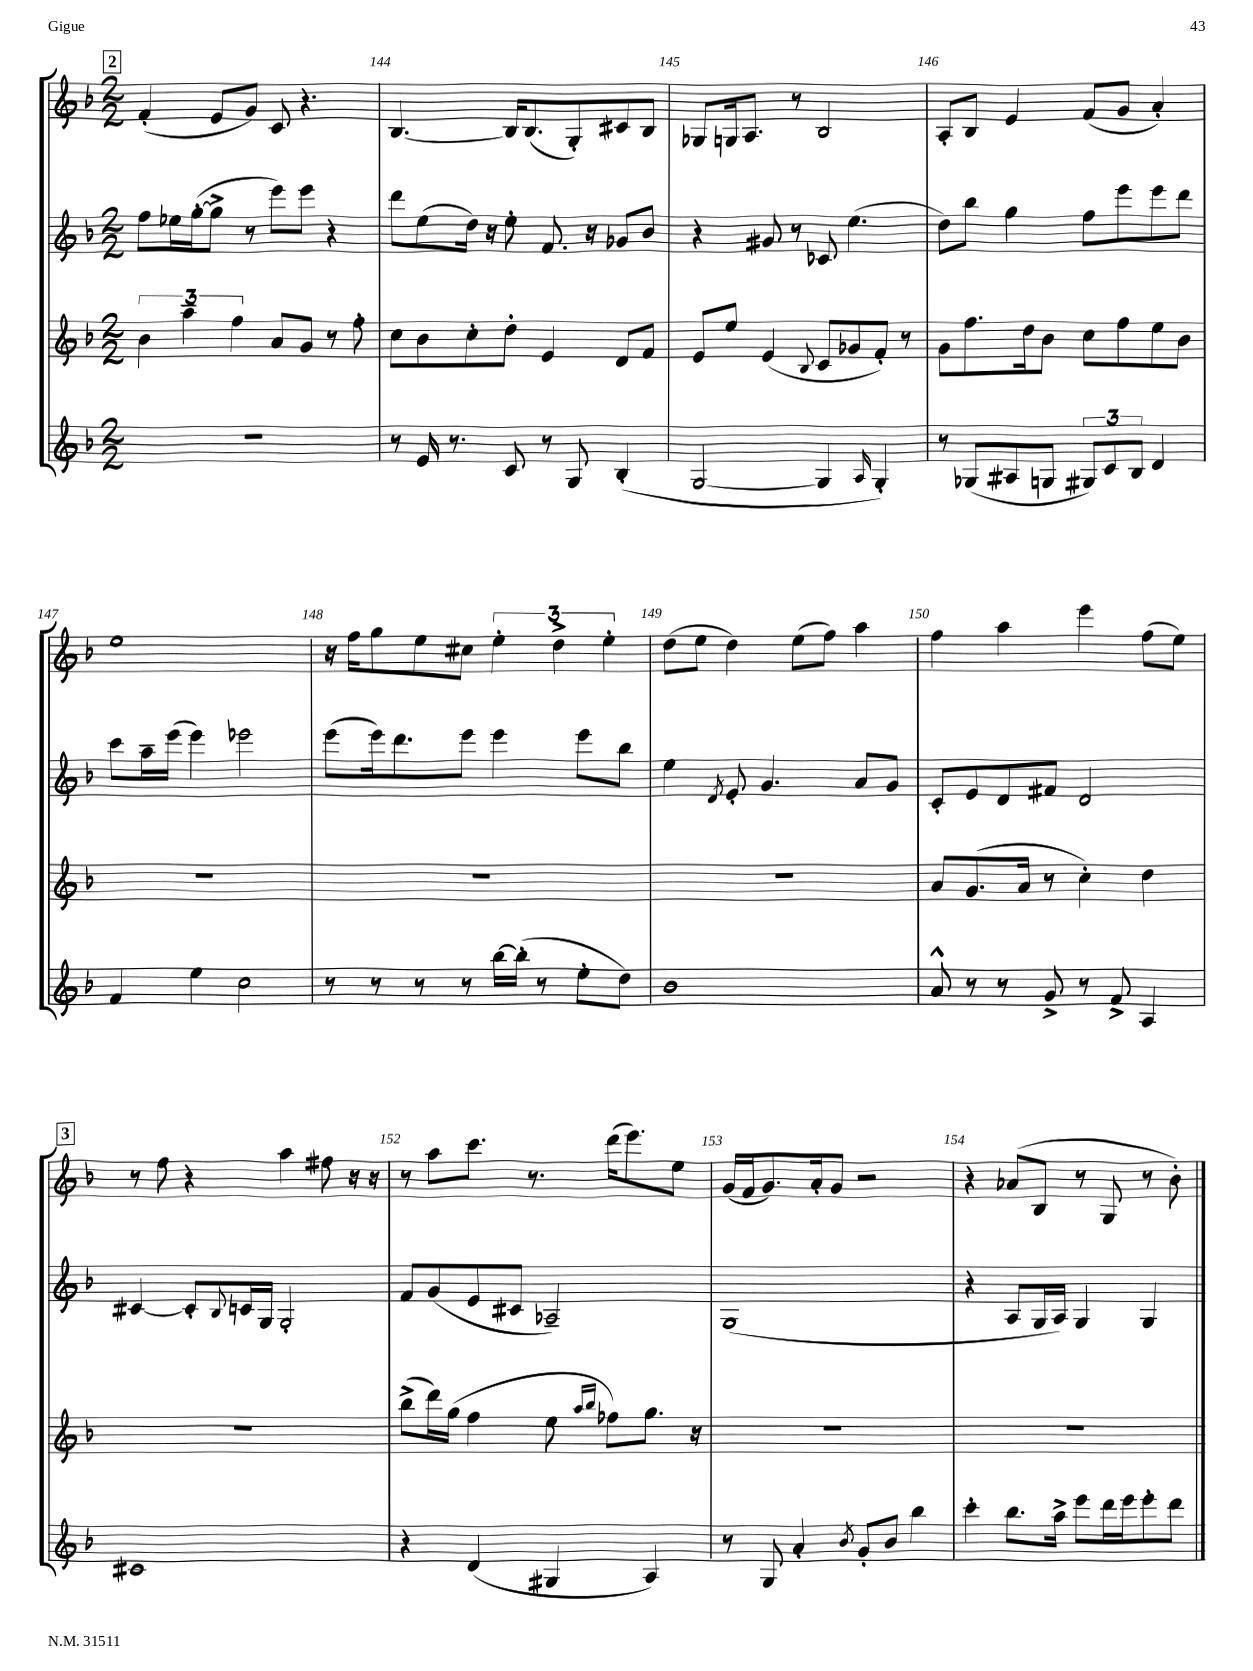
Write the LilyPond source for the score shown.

<<
\new StaffGroup <<
\new Staff = "s0" {
    \clef treble \key f \major \numericTimeSignature \time 2/2
    \mark \markup { \box "2" } f'4-.( e'8 g'8) c'8 r4. |
    bes4.~ bes16 bes8.( g8-.) cis'8 bes8 |
    ges8 g16 a8. r8 bes2 |
    a8-. bes8 e'4 f'8( g'8 a'4-.) |
    e''1 |
    r16 f''16 g''8 e''8 cis''8 \tuplet 3/2 { e''4-. d''4-> e''4-. } |
    d''8( e''8 d''4) e''8( f''8) a''4 |
    f''4 a''4 e'''4 f''8( e''8) |
    \mark \markup { \box "3" } r8 f''8 r4 a''4 fis''8 r16 r16 |
    r8 a''8 c'''8. r8. d'''16( e'''8.) e''8 |
    g'16( f'16 g'8.) a'16-. g'8 r2 |
    r4 aes'8( bes8 r8 g8 r8 bes'8-.) \bar "|." |
}
\new Staff = "s1" {
    \clef treble \key f \major \numericTimeSignature \time 2/2
    \mark \markup { \box "2" } f''8 ees''16 g''16~-.( g''8-> r8 e'''8) e'''8 r4 |
    d'''8 e''8( d''16) r16 e''8-. f'8. r16 ges'8 bes'8 |
    r4 gis'8 r8 ces'8 e''4.( |
    d''8) bes''8 g''4 f''8 e'''8 e'''8 d'''8 |
    c'''8 a''16-- e'''16( e'''4) ees'''2 |
    e'''8( e'''16) d'''8. e'''8 e'''4 e'''8 bes''8 |
    e''4 \acciaccatura { d'8 } e'8-. g'4. a'8 g'8 |
    c'8-. e'8 d'8 fis'8 d'2 |
    \mark \markup { \box "3" } cis'4~ cis'8-. \appoggiatura { bes8 } c'16 g16 g2-. |
    f'8 g'8( e'8 cis'8 aes2--) |
    g1( |
    r4 a8 g16 a16) g4 g4 \bar "|." |
}
\new Staff = "s2" {
    \clef treble \key f \major \numericTimeSignature \time 2/2
    \mark \markup { \box "2" } \tuplet 3/2 { bes'4 a''4-- f''4 } a'8 g'8 r8 f''8-. |
    c''8 bes'8 c''8-. d''8-. e'4 d'8 f'8 |
    e'8 e''8 e'4( \appoggiatura { bes8 } c'8 ges'8 f'8-.) r8 |
    g'8 f''8. d''16 bes'8 c''8 f''8 e''8 bes'8 |
    R1 |
    R1 |
    R1 |
    a'8 g'8.( a'16 r8 c''4-.) d''4 |
    \mark \markup { \box "3" } R1 |
    bes''8->( d'''16) g''16( f''4 e''8 \grace { a''16 bes''16 } fes''8) g''8. r16 |
    R1 |
    R1 \bar "|." |
}
\new Staff = "s3" {
    \clef treble \key f \major \numericTimeSignature \time 2/2
    \mark \markup { \box "2" } R1 |
    r8 e'16 r8. c'8 r8 g8 bes4-.( |
    g2~ g4 \grace { a16 } g4-.) |
    r8 ges8( ais8 g8 \tuplet 3/2 { gis8) c'8 bes8 } d'4 |
    f'4 e''4 c''2 |
    r8 r8 r8 r8 bes''16~ bes''16-.( r8 e''8-. d''8) |
    bes'1 |
    a'8-^ r8 r8 g'8-> r8 f'8-> a4 |
    \mark \markup { \box "3" } cis'1 |
    r4 d'4( gis4 a4) |
    r8 g8 a'4-. \acciaccatura { bes'8 } g'8-. bes'8 bes''4 |
    c'''4-. bes''8. a''16-> e'''8 d'''16 e'''16 e'''8-. d'''8 \bar "|." |
}
>>
>>
\layout { \context { \Score currentBarNumber = #143 \override BarNumber.break-visibility = ##(#f #t #t) barNumberVisibility = #all-bar-numbers-visible } }
